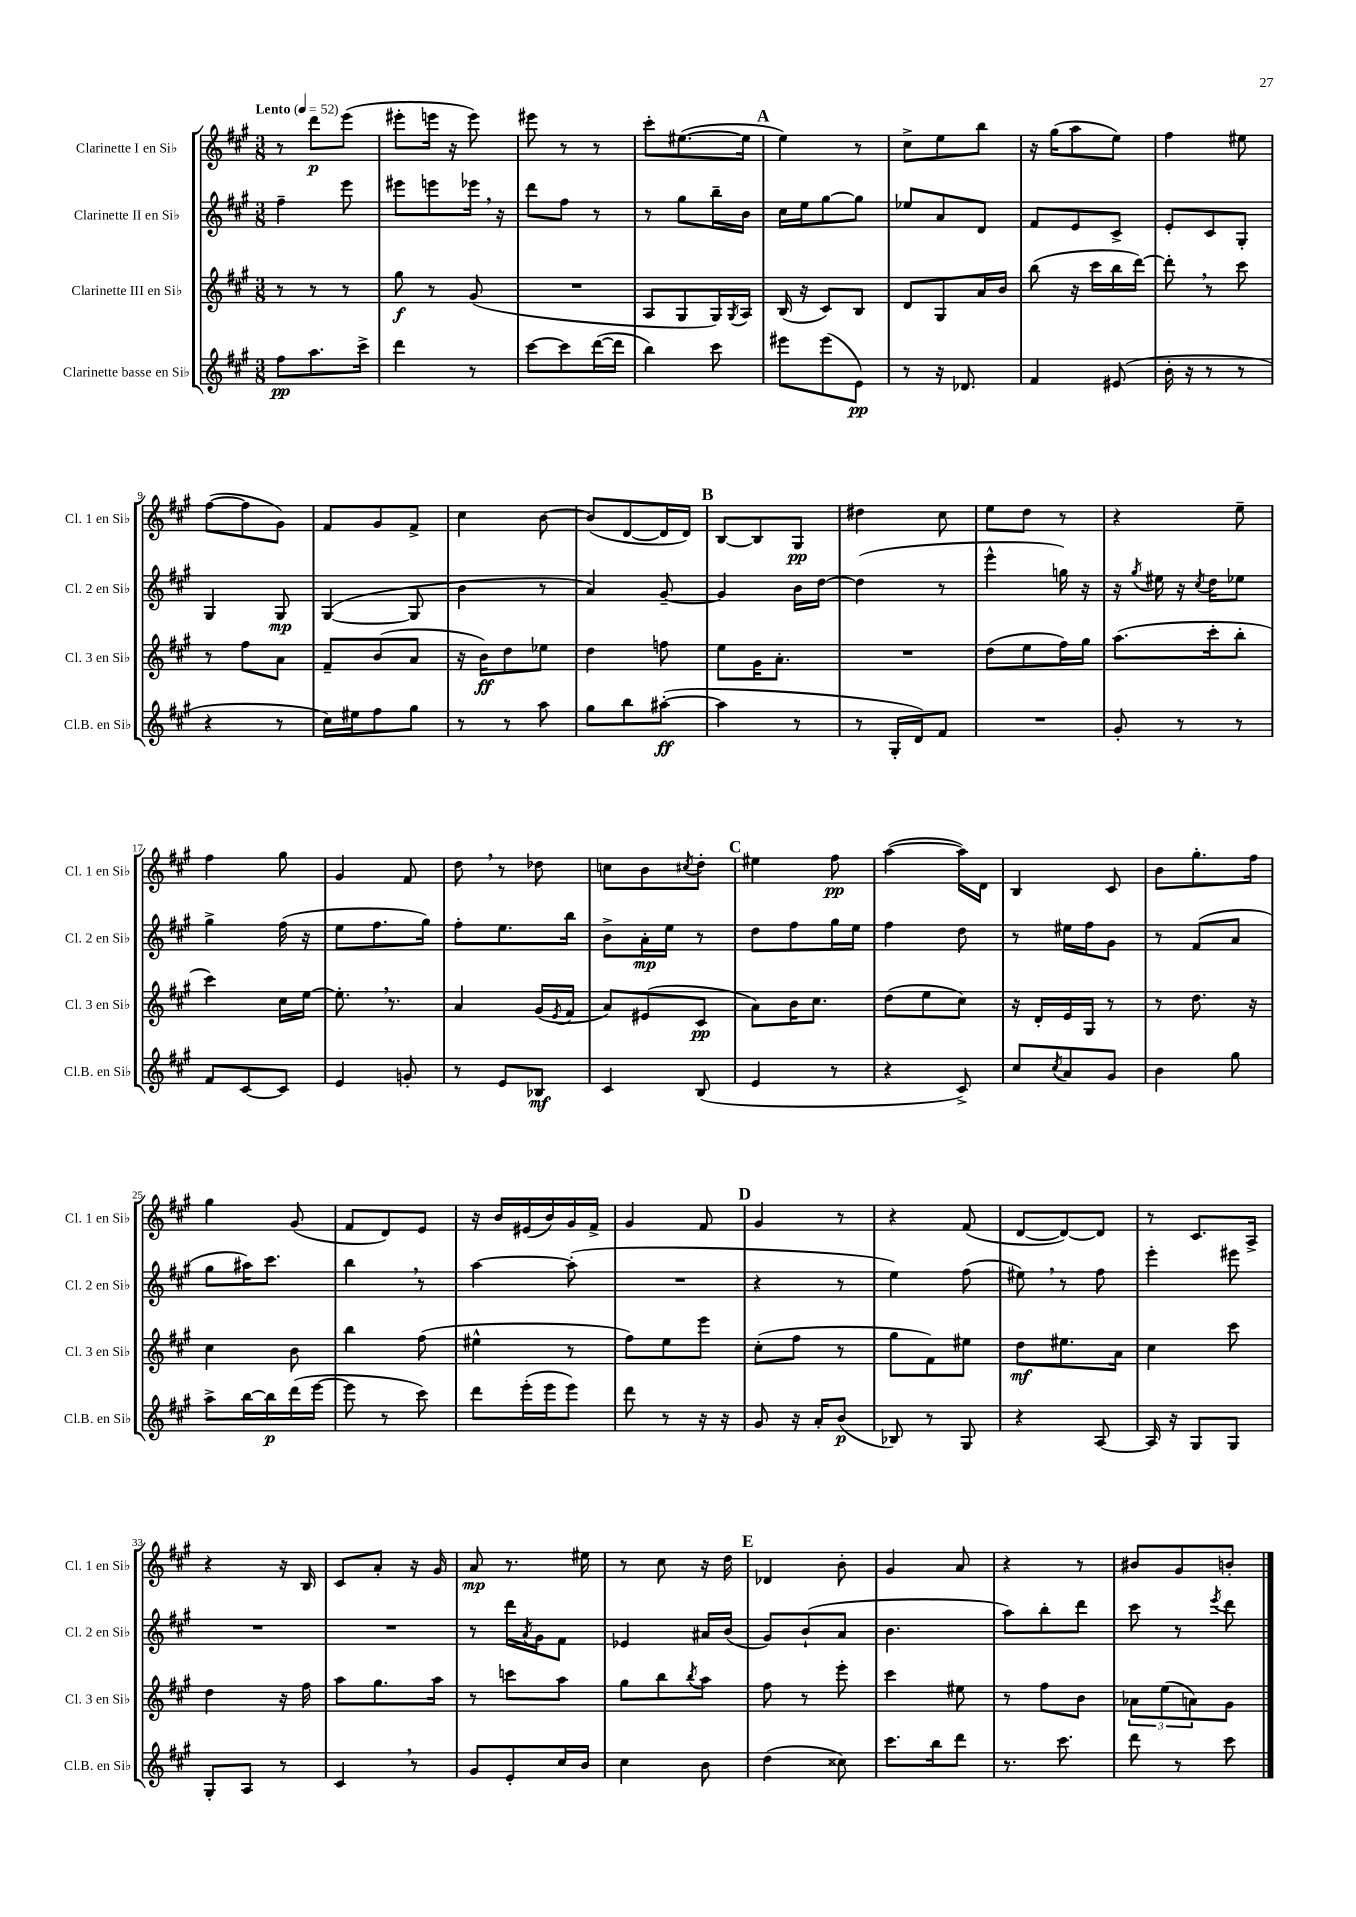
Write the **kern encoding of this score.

**kern	**kern	**kern	**kern
*staff4	*staff3	*staff2	*staff1
*clefG2	*clefG2	*clefG2	*clefG2
*k[f#c#g#]	*k[f#c#g#]	*k[f#c#g#]	*k[f#c#g#]
*M3/8	*M3/8	*M3/8	*M3/8
*MM52	*MM52	*MM52	*MM52
8ff#\L	8r	4ff#~\	8r
8.aa\	8r	.	8ddd\L
.	8r	8eee\	(8eee\J
16ccc#^\Jk	.	.	.
=	=	=	=
4ddd\	8gg#\	8eee#\L	8eee#'\L
.	8r	8eee\	16eee\Jk
.	.	.	16r
8r	(8g#/	16eee-\Jk	8eee\)
.	.	16r	.
=	=	=	=
[8ccc#\L	4.r	8ddd\L	8eee#\
8ccc#\]	.	8ff#\J	8r
([16ddd\L	.	8r	8r
16ddd\]JJ	.	.	.
=	=	=	=
4bb\)	8A/L	8r	8ccc#'\L
.	8G#/	8gg#\L	([8.ee#\
8ccc#\	16G#/L)	16bb~\L	.
.	8qG#/	.	.
.	16A/JJ	16b\JJ	16ee#\]Jk
=	=	=	=
8eee#\L	(16B/	16cc#\LL	4ee\)
.	16r	16ee\J	.
(8eee#\	8c#/L)	[8gg#\	.
8e\J)	8B/J	8gg#\]J	8r
=	=	=	=
8r	8d/L	8ee-/L	8cc#^\L
16r	8G#/	8a/	8ee\
8.d-/	.	.	.
.	16a/L	8d/J	8bb\J
.	16b/JJ	.	.
=	=	=	=
4f#/	(8bb\	8f#/L	16r
.	.	.	(16gg#\LK
.	16r	8e/	8aa\
.	16ccc#\LL	.	.
(8e#/	16bb\	8c#^/J	8ee\J)
.	[16ddd\JJ)	.	.
=	=	=	=
16b'\	8ddd'\]	8e'/L	4ff#\
16r	.	.	.
8r	8r	8c#/	.
8r	8ccc#\	8G#'/J	8ee#\
=	=	=	=
4r	8r	4G#/	([8ff#\L
.	8ff#\L	.	8ff#\]
8r	8a\J	8G#/	8g#\J)
=	=	=	=
16cc#\LL)	8f#~/L	([4G#/	8f#/L
16ee#\J	.	.	.
8ff#\	(8b/	.	8g#/
8gg#\J	8a/J	8G#/]	8f#^/J
=	=	=	=
8r	16r	4b\	4cc#\
.	16b\LK)	.	.
8r	8dd\	.	.
8aa\	8ee-\J	8r	[8b\
=	=	=	=
8gg#\L	4dd\	4a/)	(8b/]L
8bb\	.	.	[8d/
([8aa#'\J	8ff\	[8g#~/	16d/]L
.	.	.	16d/JJ)
=	=	=	=
4aa#\]	8ee\L	4g#/]	[8B/L
.	16g#\K	.	8B/]
.	8.a'\J	.	.
8r	.	16b\LL	8G#/J
.	.	[16dd\JJ	.
=	=	=	=
8r	4.r	(4dd\]	4dd#\
16G#'/LL	.	.	.
16d/J)	.	.	.
8f#/J	.	8r	8cc#\
=	=	=	=
4.r	(8dd\L	4eee^^\	8ee\L
.	8ee\	.	8dd\J
.	16ff#\L)	16gg\)	8r
.	16gg#\JJ	16r	.
=	=	=	=
8g#'/	(8.aa\L	16r	4r
.	.	8qgg#/	.
.	.	16ee#\	.
8r	.	16r	.
.	.	8qcc#/	.
.	16ccc#'\k	16dd\LK	.
8r	8bb'\J	8ee-\J	8ee~\
=	=	=	=
8f#/L	4ccc#\)	4gg#^\	4ff#\
[8c#/	.	.	.
8c#/]J	16cc#\LL	(16ff#\	8gg#\
.	[16ee\JJ	16r	.
=	=	=	=
4e/	8.ee'\]	8ee\L	4g#/
.	.	8.ff#\	.
.	8.r	.	.
8g'/	.	.	8f#/
.	.	16gg#\Jk)	.
=	=	=	=
8r	4a/	8ff#'\L	8dd\
8e/L	.	8.ee\	8r
8B-/J	(16g#/LL	.	8dd-\
.	8qe/	.	.
.	16f#/JJ	16bb\Jk	.
=	=	=	=
4c#/	8a/L)	8b^\L	8cc\L
.	(8e#/	16a'\L	8b\
.	.	16ee\JJ	.
.	.	.	8qcc#/
(8B/	8c#/J	8r	8dd'\J
=	=	=	=
4e/	8a\L)	8dd\L	4ee#\
.	16b\K	8ff#\	.
.	8.cc#\J	.	.
8r	.	16gg#\L	8ff#\
.	.	16ee\JJ	.
=	=	=	=
4r	(8dd\L	4ff#\	([4aa\
.	8ee\	.	.
8c#^/)	8cc#\J)	8dd\	16aa\]LL)
.	.	.	16d\JJ
=	=	=	=
8cc#/L	16r	8r	4B/
.	16d'/LL	.	.
8qcc#/	.	.	.
8a/	16e/	16ee#\LL	.
.	16G#/JJ	16ff#\J	.
8g#/J	8r	8g#\J	8c#/
=	=	=	=
4b\	8r	8r	8b\L
.	8.dd\	(8f#/L	8.gg#'\
8gg#\	.	8a/J	.
.	16r	.	16ff#\Jk
=	=	=	=
8aa^\L	4cc#\	8gg#\L	4gg#\
[16bb\L	.	16aa#\K)	.
16bb\]	.	8.ccc#\J	.
(16ddd\	8b\	.	(8g#/
[16eee\JJ	.	.	.
=	=	=	=
8eee\]	4bb\	4bb\	8f#/L
8r	.	.	8d/)
8ccc#\)	(8ff#\	8r	8e/J
=	=	=	=
8ddd\L	4ee#^^\	[4aa\	16r
.	.	.	16b/LL
(16eee'\L	.	.	(16e#/
16eee\J	.	.	16b/)
8eee\J)	8r	(8aa'\]	16g#/
.	.	.	16f#^/JJ
=	=	=	=
8ddd\	8ff#\L)	4.r	4g#/
8r	8ee\	.	.
16r	8eee\J	.	8f#/
16r	.	.	.
=	=	=	=
8g#/	(8cc#'\L	4r	4g#/
16r	8ff#\J	.	.
16a'/LK	.	.	.
(8b/J	8r	8r	8r
=	=	=	=
8B-/)	8gg#\L	4ee\)	4r
8r	8f#\)	.	.
8G#/	8ee#\J	(8ff#\	(8f#/
=	=	=	=
4r	8dd\L	8ee#\)	[8d/L
.	8.ee#\	8r	8d/_)
[8A/	.	8ff#\	8d/]J
.	16a\Jk	.	.
=	=	=	=
16A/]	4cc#\	4eee'\	8r
16r	.	.	.
8G#/L	.	.	8.c#/L
8G#/J	8ccc#\	8eee#\	.
.	.	.	16A^/Jk
=	=	=	=
8G#'/L	4dd\	4.r	4r
8A/J	.	.	.
8r	16r	.	16r
.	16ff#\	.	16B/
=	=	=	=
4c#/	8aa\L	4.r	8c#/L
.	8.gg#\	.	8a'/J
8r	.	.	16r
.	16aa\Jk	.	16g#/
=	=	=	=
8g#/L	8r	8r	8a/
8e'/	8ccc\L	16ddd\LL	8.r
.	.	8qa/	.
.	.	16g#\J	.
16cc#/L	8aa\J	8f#\J	.
16b/JJ	.	.	16ee#\
=	=	=	=
4cc#\	8gg#\L	4e-/	8r
.	8bb\	.	8cc#\
.	8qbb/	.	.
8b\	8aa\J	16a#/LL	16r
.	.	(16b/JJ	16dd\
=	=	=	=
(4dd\	8ff#\	8g#/L)	4d-/
.	8r	(8b`/	.
8cc##\)	8eee'\	8a/J	8b'\
=	=	=	=
8.ccc#\L	4ccc#\	4.b\	4g#/
16bb\k	.	.	.
8ddd\J	8ee#\	.	8a/
=	=	=	=
8.r	8r	8aa\L)	4r
.	8ff#\L	8bb'\	.
8.ccc#\	.	.	.
.	8b\J	8ddd\J	8r
=	=	=	=
8ddd\	12a-\L	8ccc#\	8b#/L
.	(12ee\	.	.
8r	.	8r	8g#/
.	12a\)	.	.
.	.	8qeee/	.
8ccc#\	8g#\J	8ddd\	8b'/J
==	==	==	==
*-	*-	*-	*-
